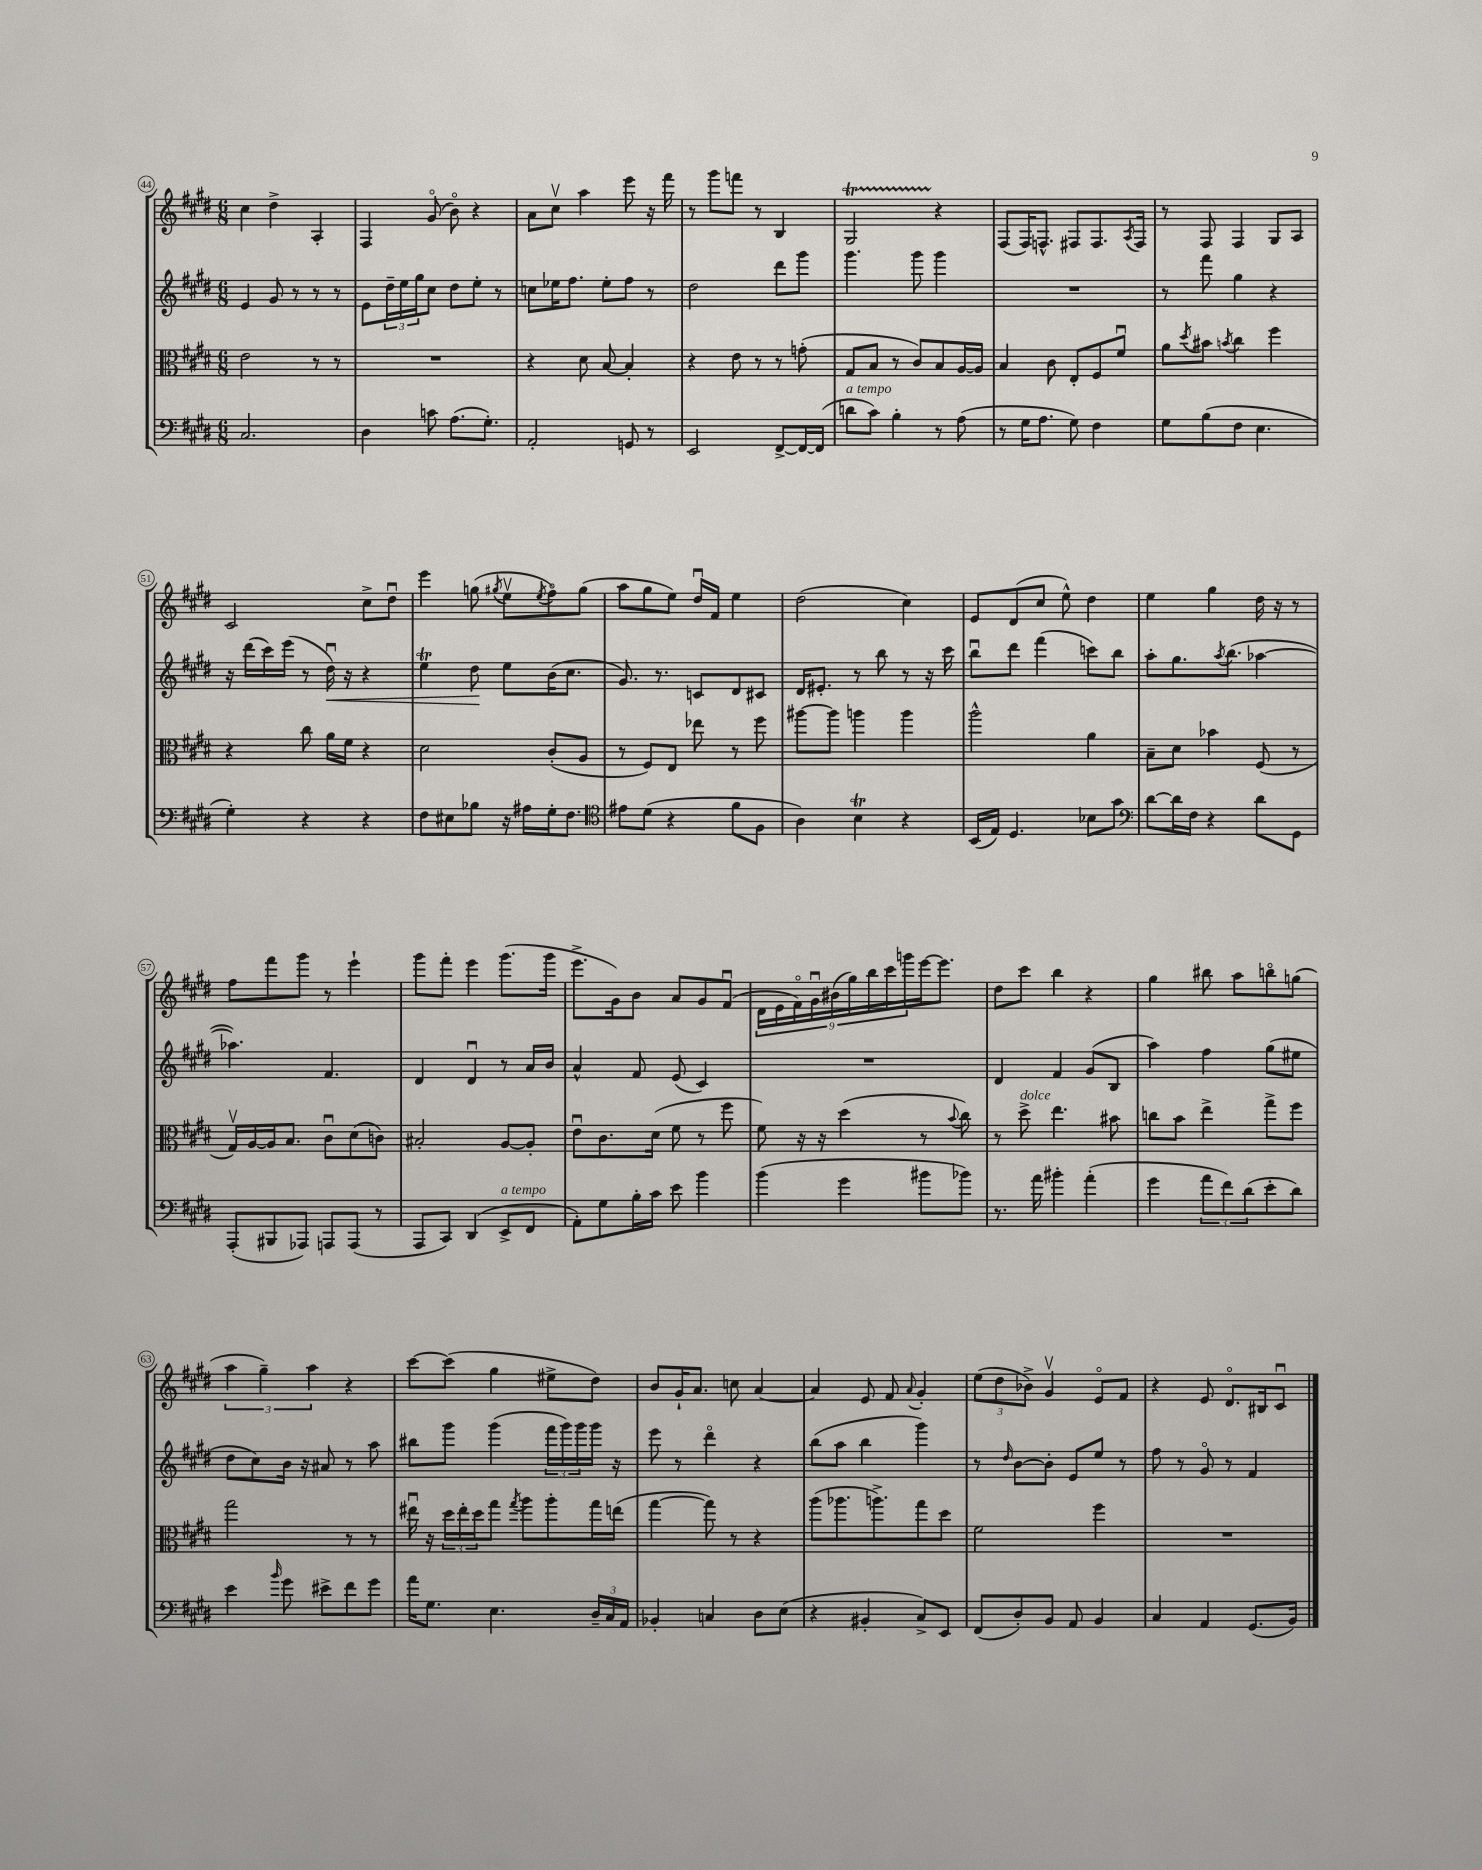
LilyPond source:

<<
\new StaffGroup <<
\new Staff = "s0" {
    \clef treble \key e \major \numericTimeSignature \time 6/8
    cis''4 dis''4-> a4-. |
    fis4 gis'8\flageolet( b'8\flageolet) r4 |
    a'8 cis''8\upbow a''4 e'''8 r16 fis'''16 |
    r8 gis'''8 f'''8 r8 b4 |
    gis2\startTrillSpan r4\stopTrillSpan |
    fis8( fis16) f8.-^ fis8 fis8. \acciaccatura { a8 } fis16 |
    r8 fis8 fis4 gis8 a8 |
    cis'2 cis''8-> dis''8\downbow |
    e'''4 g''8( \acciaccatura { gis''8 } e''8\upbow \acciaccatura { e''8 } fis''8\flageolet) gis''8( |
    a''8 gis''8 e''8) dis''16\downbow fis'16 e''4 |
    dis''2( cis''4) |
    e'8 dis'8( cis''8 e''8-^) dis''4 |
    e''4 gis''4 dis''16 r16 r8 |
    fis''8 fis'''8 gis'''8 r8 e'''4-! |
    gis'''8 fis'''8-. e'''4 gis'''8.( gis'''16 |
    e'''8.-> gis'16) b'8 a'8 gis'8 fis'8\downbow( |
    \tuplet 9/8 { dis'16 e'16 fis'16\flageolet) gis'16\downbow bis'16( gis''16) b''16 cis'''16 g'''16 } e'''16~ e'''8. |
    dis''8 cis'''8 b''4 r4 |
    gis''4 bis''8 a''8 b''8\flageolet g''8( |
    \tuplet 3/2 { a''4 gis''4--) a''4 } r4 |
    cis'''8~ cis'''8( gis''4 eis''8-> dis''8) |
    b'8 gis'16-! a'8. c''8 a'4~ |
    a'4 e'8 fis'8 \appoggiatura { a'8 } gis'4-. |
    \tuplet 3/2 { e''8( dis''8 bes'8->) } gis'4\upbow e'8\flageolet fis'8 |
    r4 e'8 dis'8.\flageolet bis16 cis'8\downbow \bar "|." |
}
\new Staff = "s1" {
    \clef treble \key e \major \numericTimeSignature \time 6/8
    e'4 gis'8 r8 r8 r8 |
    e'8 \tuplet 3/2 { dis''16-- e''16 gis''16 } cis''8 dis''8 e''8-. r8 |
    c''8 ees''16 fis''8. ees''8-. fis''8 r8 |
    dis''2 dis'''8 gis'''8 |
    gis'''4. gis'''8 gis'''4 |
    R2. |
    r8 fis'''8 gis''4 r4 |
    r16 dis'''16( cis'''16) e'''16( r8 dis''16\downbow\<) r16 r4 |
    e''4\trill dis''8\! e''8 b'16( cis''8. |
    gis'8.) r8. c'8 dis'8 cis'8 |
    dis'16 eis'8.-. r8 b''8 r8 r16 cis'''16 |
    b''8\downbow dis'''8 fis'''4( c'''8) b''8 |
    a''8-. gis''8. \acciaccatura { a''8 } b''8.( aes''4~ |
    aes''4.) fis'4. |
    dis'4 dis'4\downbow r8 a'16 b'16 |
    a'4-^ fis'8 e'8( cis'4) |
    R2. |
    dis'4 fis'4 gis'8( b8 |
    a''4) fis''4 gis''8( eis''8 |
    dis''8 cis''8) b'16 r16 ais'8 r8 a''8 |
    bis''8 gis'''8 gis'''4( \tuplet 3/2 { fis'''16 gis'''16) gis'''16 } gis'''16 r16 |
    e'''8 r8 dis'''4\flageolet r4 |
    b''8( a''8 b''4 gis'''4) |
    r8 \grace { dis''16 } b'8~ b'8-. e'8 e''8 r8 |
    fis''8 r8 gis'8\flageolet r8 fis'4 \bar "|." |
}
\new Staff = "s2" {
    \clef alto \key e \major \numericTimeSignature \time 6/8
    e'2 r8 r8 |
    R2. |
    r4 dis'8 b8~ b4-. |
    r4 e'8 r8 r8 g'8-.( |
    gis8 b8 r8 cis'8) b8 a16~ a16 |
    b4 cis'8 e8-. fis8 fis'8\downbow |
    a'8 \acciaccatura { dis''8 } bis'8 \acciaccatura { b'8 } cis''4 fis''4 |
    r4 cis''8 a'16 fis'16 r4 |
    dis'2 cis'8-.( a8 |
    r8 fis8) e8 ees''8 r8 fis''8 |
    ais''8~ ais''8 a''4 a''4 |
    a''2-^ a'4 |
    b8-- dis'8 bes'4 fis8( r8 |
    gis16\upbow) a16~ a16 b8. cis'8\downbow dis'8( c'8) |
    bis2-. a8~ a8-. |
    e'8\downbow cis'8. dis'16( fis'8 r8 fis''8 |
    fis'8) r16 r16 dis''4( r8 \appoggiatura { b'8 } cis''8) |
    r8 dis''8->^\markup { \italic "dolce" } e''4. bis'8 |
    c''8 b'8 e''4-> gis''8-> fis''8 |
    gis''2 r8 r8 |
    eis''16\downbow r16 \tuplet 3/2 { dis''16 eis''16-. dis''16 } gis''8 \acciaccatura { gis''8 } a''8 a''8-. gis''16 e''16( |
    gis''4~ gis''8) r8 r4 |
    a''8( aes''8. a''8.->) gis''8 dis''8 |
    fis'2 fis''4 |
    R2. \bar "|." |
}
\new Staff = "s3" {
    \clef bass \key e \major \numericTimeSignature \time 6/8
    cis2. |
    dis4 c'8 a8.( gis8.-.) |
    a,2-. g,8 r8 |
    e,2 fis,8~-> fis,16~ fis,16( |
    d'8^\markup { \italic "a tempo" } cis'8) b4-. r8 a8( |
    r8 gis16 a8. gis8) fis4 |
    gis8 b8( fis8 e4. |
    gis4-.) r4 r4 |
    fis8 eis8 bes8 r16 ais16 gis16-. fis8. |
    \clef tenor eis'8 dis'8( r4 fis'8 fis8 |
    a4) b4\trill r4 |
    b,16( e16) dis4. bes8 gis'8 |
    \clef bass dis'8~ dis'16 fis16 r4 dis'8 gis,8 |
    a,,8-.( bis,,8 aes,,8) a,,8 a,,8( r8 |
    a,,8 cis,8) dis,4( e,8->^\markup { \italic "a tempo" } fis,8 |
    a,8-.) gis8 b16-. cis'16 e'8 b'4 |
    b'4( gis'4 bis'8 bes'8) |
    r8. a'16 bis'4-. a'4-.( |
    gis'4 \tuplet 3/2 { a'8 fis'8) dis'8( } e'8-. dis'8) |
    e'4 \grace { b'16 } gis'8 eis'8-> fis'8 gis'8 |
    a'16 gis8. e4. \tuplet 3/2 { dis16-- cis16 a,16 } |
    bes,4-. c4 dis8 e8( |
    r4 bis,4-. cis8->) e,8 |
    fis,8( dis8-.) b,8 a,8 b,4 |
    cis4 a,4 gis,8.( b,16) \bar "|." |
}
>>
>>
\layout { \context { \Score currentBarNumber = #44 \override BarNumber.stencil = #(make-stencil-circler 0.1 0.3 ly:text-interface::print) } }
